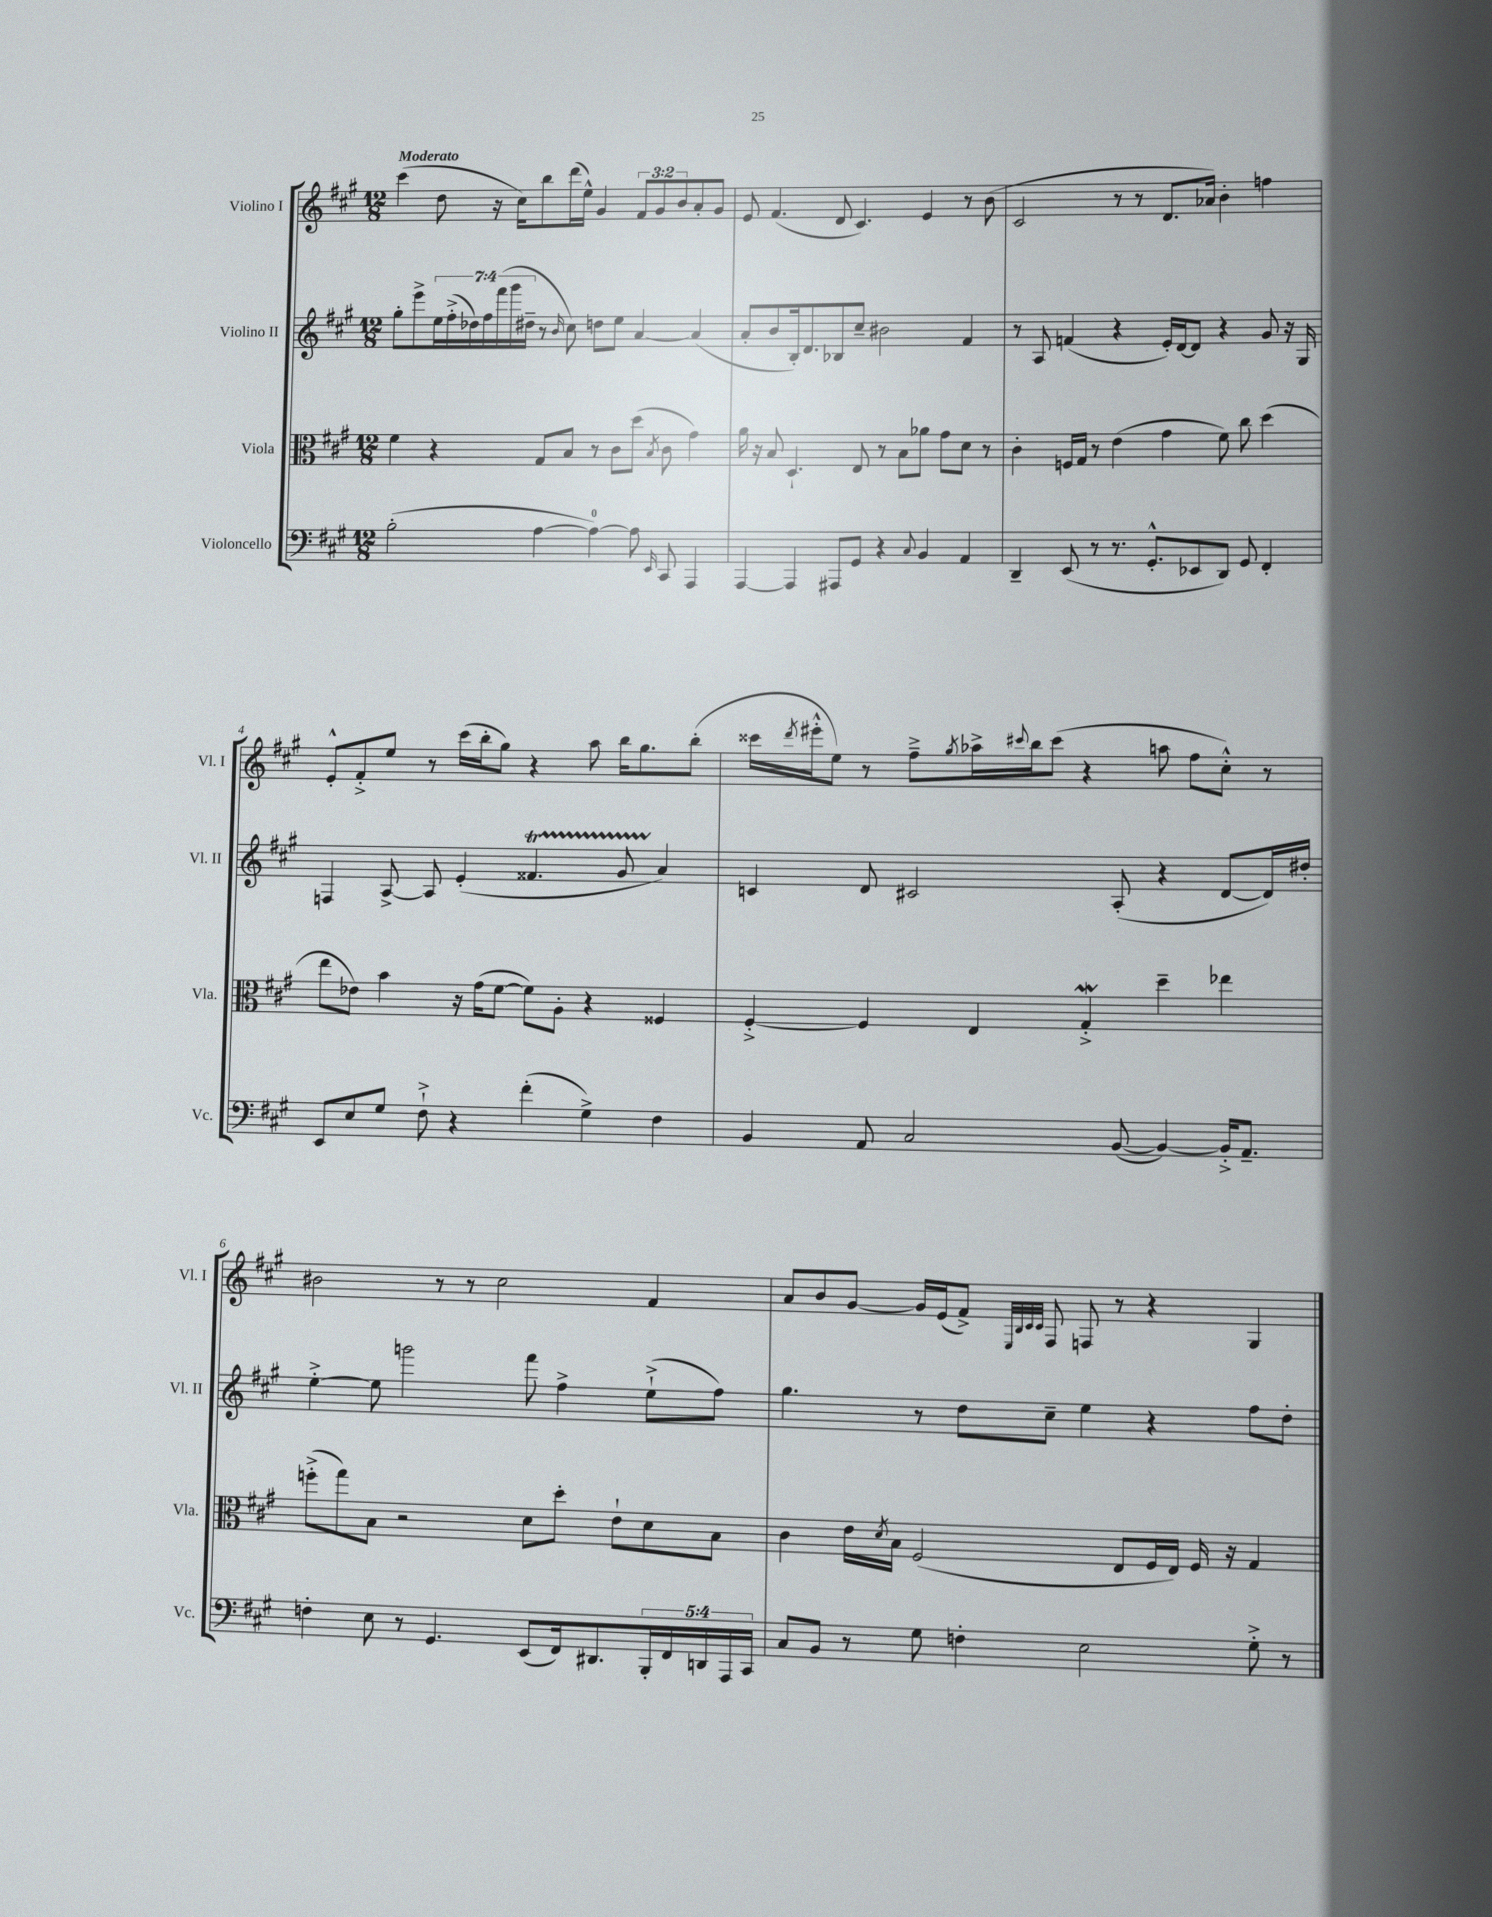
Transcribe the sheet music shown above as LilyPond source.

<<
\new StaffGroup <<
\new Staff = "s0" \with { instrumentName = "Violino I" shortInstrumentName = "Vl. I" } {
    \clef treble \key a \major \numericTimeSignature \time 12/8 \override Staff.TupletNumber.text = #tuplet-number::calc-fraction-text \tempo "Moderato"
    cis'''4( d''8 r16 cis''16) b''8 d'''16( e''16-^) gis'4 \tuplet 3/2 { fis'8 gis'8 b'8 } a'8-. gis'8 |
    e'8 fis'4.( d'8 cis'4.) e'4 r8 b'8( |
    cis'2 r8 r8 d'8. aes'16) b'4-. f''4 |
    e'8-.-^ fis'8-.-> e''8 r8 cis'''16( b''16-. gis''8) r4 a''8 b''16 gis''8. b''8-.( |
    cisis'''16 \acciaccatura { d'''8 } eis'''16-.-^ e''8) r8 fis''8---> \acciaccatura { gis''8 } aes''16-> \appoggiatura { cis'''8 } b''16 cis'''8( r4 a''8 fis''8 cis''8-.-^) r8 |
    bis'2 r8 r8 cis''2 fis'4 |
    a'8 b'8 gis'8~ gis'16 e'16( fis'8->) \grace { e32 b32 cis'32 cis'32 } fis8 f8 r8 r4 gis4 \bar "|." |
}
\new Staff = "s1" \with { instrumentName = "Violino II" shortInstrumentName = "Vl. II" } {
    \clef treble \key a \major \numericTimeSignature \time 12/8 \override Staff.TupletNumber.text = #tuplet-number::calc-fraction-text
    gis''8-. e'''8-> \tuplet 7/4 { e''16 fis''16-.->( des''16) fis''16 fis'''16( gis'''16 dis''16-- } r8 \grace { b'16 } cis''8) d''8 e''8 a'4~ a'4( |
    a'8-. b'8 b16-.) d'8. bes8 cis''8-- bis'2 fis'4 |
    r8 a8 f'4( r4 e'16-.) d'16~ d'8 r4 gis'8 r16 gis16 |
    f4 a8~-> a8 e'4-.( fisis'4.\startTrillSpan gis'8 a'4\stopTrillSpan) |
    c'4 d'8 cis'2 a8-.( r4 d'8~ d'16) dis''16-. |
    e''4~-.-> e''8 g'''2 fis'''8 fis''4-> e''8-!->( fis''8) |
    gis''4. r8 d''8 cis''8-- e''4 r4 fis''8 d''8-. \bar "|." |
}
\new Staff = "s2" \with { instrumentName = "Viola" shortInstrumentName = "Vla." } {
    \clef alto \key a \major \numericTimeSignature \time 12/8
    fis'4 r4 gis8 b8 r8 cis'8 d''8( \acciaccatura { b8 } cis'8 gis'4) |
    a'16 r16 b8 d4.-! e8 r8 b8 aes'8 gis'8 d'8 r8 |
    cis'4-. f16 gis16 r8 e'4( gis'4 fis'8) cis''8 d''4( |
    e''8 ees'8) b'4 r16 gis'16( fis'8~ fis'8) a8-. r4 fisis4 |
    fis4~-.-> fis4 e4 gis4-.->\mordent d''4-- ees''4 |
    f''8-.->( gis''8) b8 r2 d'8 d''8-. e'8-! d'8 b8 |
    cis'4 e'16 \acciaccatura { d'8 } b16 fis2( e8 fis16 e16) fis16 r16 gis4 \bar "|." |
}
\new Staff = "s3" \with { instrumentName = "Violoncello" shortInstrumentName = "Vc." } {
    \clef bass \key a \major \numericTimeSignature \time 12/8 \override Staff.TupletNumber.text = #tuplet-number::calc-fraction-text
    b2-.( a4~ a4-0~) a8 \grace { e,16 } cis,8 a,,4 |
    a,,4~ a,,4 ais,,8 gis,8 r4 \appoggiatura { cis8 } b,4 a,4 |
    d,4-- e,8( r8 r8. gis,8.-.-^ ees,8 d,8) gis,8 fis,4-. |
    e,8 e8 gis8 fis8-!-> r4 fis'4-.( gis4->) fis4 |
    b,4 a,8 cis2 b,8~( b,4~) b,16-.-> a,8.-- |
    f4-. e8 r8 gis,4. e,8( fis,16) dis,8. \tuplet 5/4 { b,,16-. fis,16 d,16 a,,16 cis,16 } |
    cis8 b,8 r8 gis8 f4-. e2 gis8-.-> r8 \bar "|." |
}
>>
>>
